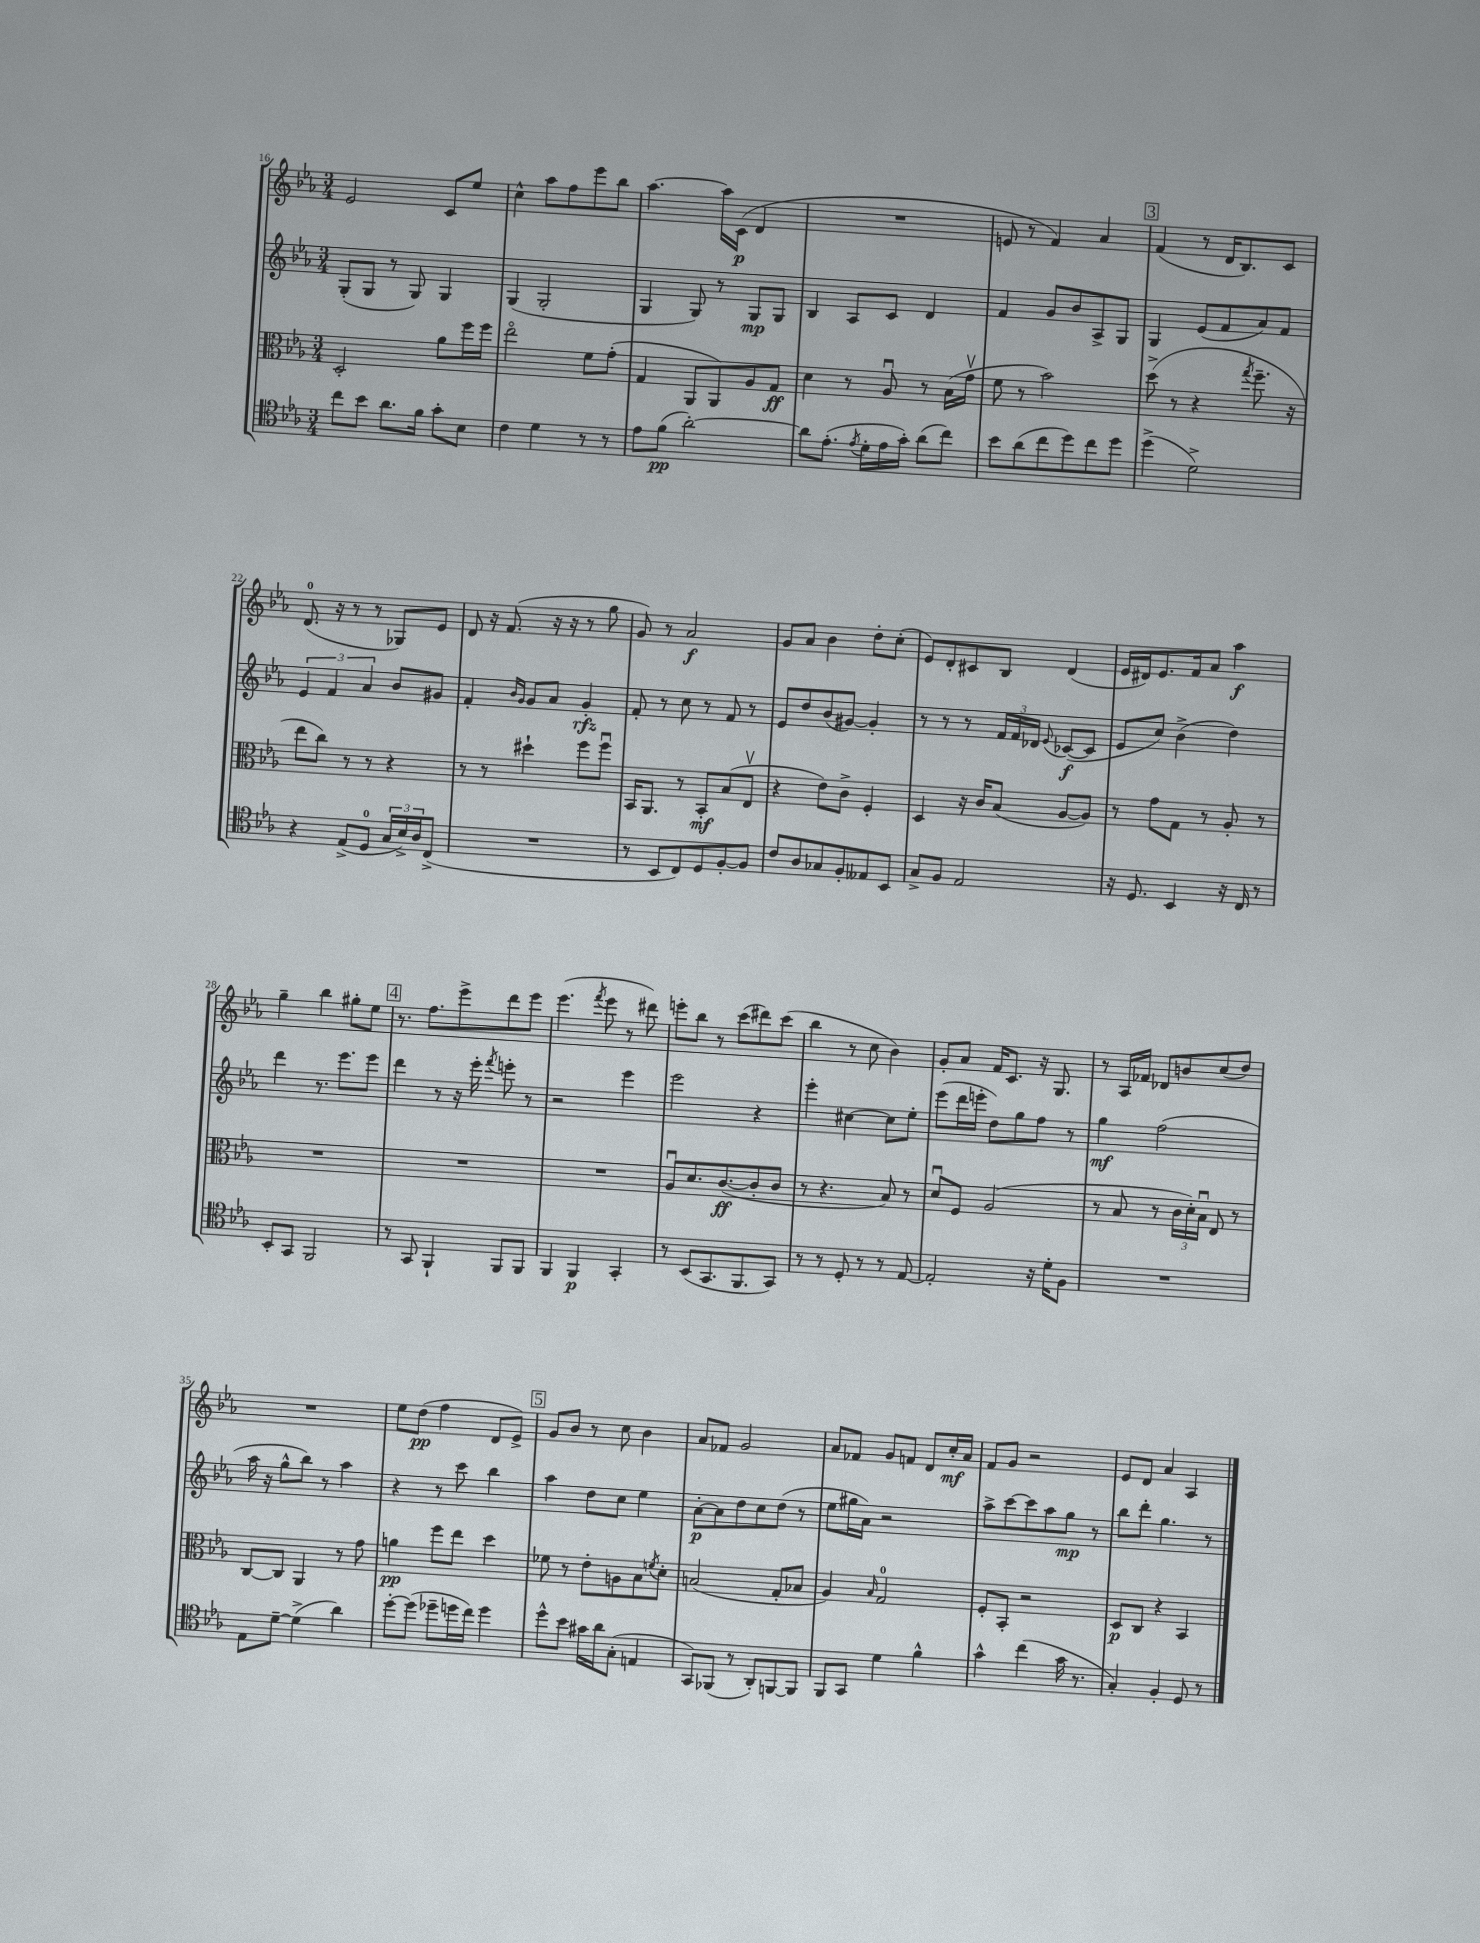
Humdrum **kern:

**kern	**kern	**kern	**kern
*staff4	*staff3	*staff2	*staff1
*clefC4	*clefC3	*clefG2	*clefG2
*k[b-e-a-]	*k[b-e-a-]	*k[b-e-a-]	*k[b-e-a-]
*M3/4	*M3/4	*M3/4	*M3/4
8cc	2D'	(8G'	2e-
8b-	.	8G	.
8.a-	.	8r	.
.	.	8G)	.
16f	.	.	.
8g'	8a-	4G	8c
8B-	16ff	.	8ee-
.	16ff	.	.
=	=	=	=
4c	2ee-o	(4G	4cc^^
4d	.	2G'	8aa-
.	.	.	8ff
8r	8f	.	8eee-
8r	(8g'	.	8bb-
=	=	=	=
8e-	4G	4G	[4.aa-
(8f	.	.	.
[2a-')	8AA-	8G)	.
.	8AA-)	8r	16aa-]
.	.	.	(16c
.	8A-	8G	4d
.	8G	8G	.
=	=	=	=
8a-]	4d	4B-	2.r
(8.e-'	.	.	.
.	8r	8A-	.
8qe-	.	.	.
16d'	.	.	.
16e-	8A-u	8c	.
16g')	.	.	.
(8a-	8r	4d	.
8cc)	(16B-	.	.
.	16gv	.	.
=	=	=	=
8b-	8f	4f	8e
(8a-	8r	.	8r
8cc	2b-)	8g	4f)
8dd)	.	8b-	.
8cc	.	8A-^	4a-
8dd	.	8G	.
=	=	=	=
(4dd^	(8dd^	4G	(4f
.	8r	.	.
2d^)	4r	(8e-	8r
.	.	8f	16d
.	.	.	8.B-)
.	8qgg	.	.
.	8.ff~	8a-)	.
.	.	8f	8c
.	16r	.	.
=	=	=	=
4r	8ee-	6e-	(8.d
.	8cc)	.	.
.	.	6f	.
.	.	.	16r
(8E-^	8r	.	8r
.	.	6a-	.
8D	8r	.	8r
24G	4r	8b-	8G-)
24B-^)	.	.	.
24A-	.	.	.
(8C^	.	8g#	8e-
=	=	=	=
2.r	8r	4f'	8d
.	8r	.	16r
.	.	.	(8.f
.	.	16qqb-	.
.	.	16qqg	.
.	4dd#`	8g	.
.	.	8a-	16r
.	.	.	16r
.	8ff	4g'	8r
.	8ffu	.	8gg
=	=	=	=
8r	16BB-	8f'	8g)
.	8.AA-	.	.
8BB-	.	8r	8r
8C)	8r	8cc	2a-
8D	8BB-'	8r	.
[8F'	(8B-	8f	.
8F]	8E-v	8r	.
=	=	=	=
8c	4r	8e-	8g
8A-	.	8dd	8a-
8G-	8e-)	(8b-	4b-
8F'	8c^	[8g#)	.
8E--	4F'	4g#']	8dd'
8BB-	.	.	(8cc'
=	=	=	=
8G^	4D	8r	8e-)
8F	.	8r	8d'
2E-	16r	8r	8c#
.	16c	.	.
.	(8B-	24f	8B-
.	.	24f	.
.	.	24d-	.
.	.	8qqe-	.
.	[8A-	([8c-	(4d
.	8A-])	8c-]	.
=	=	=	=
16r	8r	8e-	16e-
8.D	.	.	16d#)
.	8g	8cc)	8.e-
4BB-	8G	(4b-^	.
.	.	.	16f
.	8r	.	8a-
16r	8A-'	4dd)	4aa-
16C	.	.	.
8r	8r	.	.
=	=	=	=
8BB-'	2.r	4ddd	4gg~
8GG	.	.	.
2FF	.	8.r	4bb-
.	.	8.eee-	.
.	.	.	8gg#'
.	.	8eee-	8ee-
=	=	=	=
8r	2.r	4ddd	8.r
8GG	.	.	.
.	.	.	8.ff
4FF`	.	8r	.
.	.	16r	8eee-^
.	.	16eee-'	.
.	.	8qfff	.
8FF	.	8eee'	8ddd
8FF	.	8r	8eee-
=	=	=	=
4FF	2.r	2r	(4.eee-
4FF	.	.	.
.	.	.	8qfff
.	.	.	8eee-
4GG'	.	4eee-	8r
.	.	.	8ddd#)
=	=	=	=
8r	8A-u	2eee-	8eee'
(8BB-	8.d	.	8bb-
8.GG	.	.	8r
.	([8.c	.	.
.	.	.	(8ccc
8.FF	.	.	.
.	8c']	4r	8ddd#)
8GG)	8c	.	(8ccc
=	=	=	=
8r	8r	4eee-'	4bb-
8r	4.r	.	.
8D'	.	[4cc#	8r
8r	.	.	8cc
8r	8B-)	8cc#]	4b-)
[8E-	8r	8ee-'	.
=	=	=	=
2E-']	8du	(8eee-	8g'
.	8F	16ddd	8a-
.	.	16eee'	.
.	(2A-	8dd)	16f
.	.	.	8.c
.	.	8gg	.
16r	.	8ff	16r
16d'	.	.	8.G
8F	.	8r	.
=	=	=	=
2.r	8r	4gg	8r
.	8B-	.	16A-
.	.	.	16f-
.	8r	(2ff	8d-
.	24c	.	8b
.	24d')	.	.
.	24B-u	.	.
.	8E-	.	(8cc
.	8r	.	8dd)
=	=	=	=
8E-	[8C	16aa-	2.r
.	.	16r	.
[8d~	8C]	8gg^^	.
(4d^]	4AA-	8bb-)	.
.	.	8r	.
4a-)	8r	4aa-	.
.	8g	.	.
=	=	=	=
[8dd'	4a	4r	8ee-
(8dd]	.	.	(8dd
8dd-~	8ff	8r	4ff
16dd	8ee-	8ccc	.
16cc)	.	.	.
4dd	4dd	4bb-	8d
.	.	.	8e-^)
=	=	=	=
8dd^^	8f-	4aa-	8g
8b-	8r	.	8b-
16g#	8e-'	8dd	8r
16a-	.	.	.
(8G'	8A	8cc	8cc
4E	8B-	4ee-	4b-
.	8qf	.	.
.	8d'	.	.
=	=	=	=
8GG)	(2B	[8a-'	8a-
(8FF-	.	8a-]	8f-
8r	.	8dd	2g
8AA-')	.	8cc	.
[8FF	8G'	(8dd	.
8FF]	8B-	8r	.
=	=	=	=
8FF	4A-)	8ee-	8a-
8GG	.	16gg#	8f-
.	.	16a-)	.
.	16qqB-	.	.
4d	2G	2r	8g
.	.	.	8f
4f^^	.	.	8d
.	.	.	16cc'
.	.	.	16a-
=	=	=	=
4g^^	8F'	8aa-^	8f
.	8BB-'	[8ccc	8g
(4cc	2r	8ccc]	2r
.	.	8aa-	.
16g	.	8gg	.
8.r	.	.	.
.	.	8r	.
=	=	=	=
4G')	8D	8bb-	8e-
.	8C	8ddd'	8d
4F'	4r	4.gg	4a-
8D	4BB-	.	4A-
8r	.	8r	.
==	==	==	==
*-	*-	*-	*-
